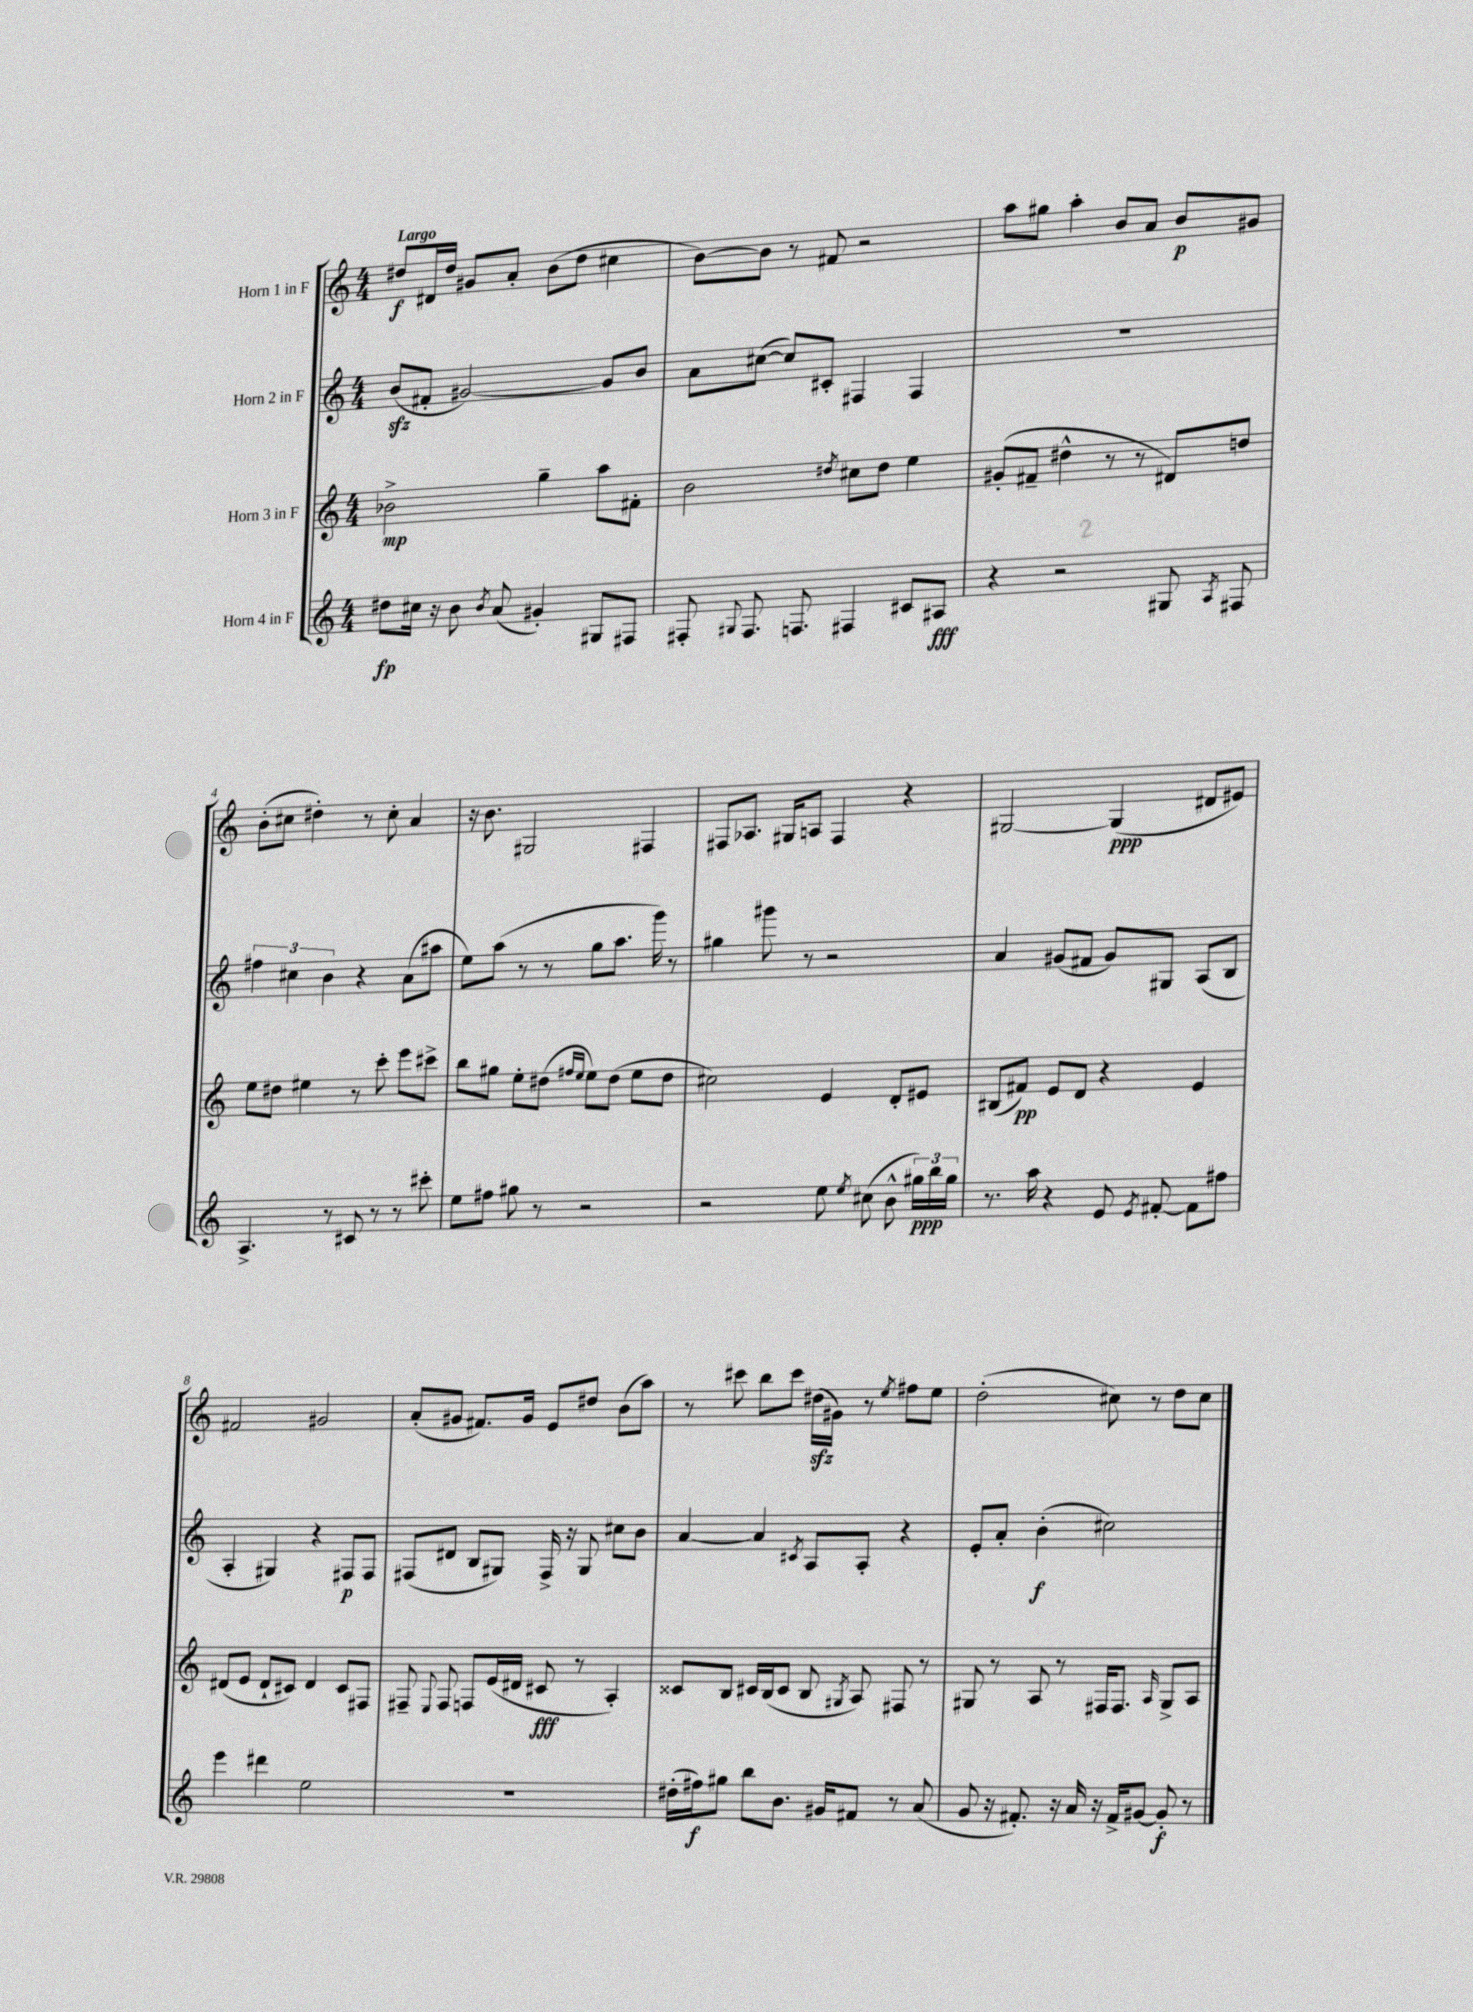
<<
\new StaffGroup <<
\new Staff = "s0" \with { instrumentName = "Horn 1 in F" } {
    \clef treble \key c \major \numericTimeSignature \time 4/4 \tempo "Largo"
    \autoBeamOff dis''8[\f dis'16 dis''16] gis'8[ a'8]-. b'8[( dis''8] cis''4 |
    b'8[~) b'8] r8 fis'8 r2 |
    a''8[ gis''8] a''4-. b'8[ a'8] b'8[\p gis'8] |
    b'8[-.( cis''8] dis''4-.) r8 cis''8-. a'4 |
    r16 b'8. gis2 fis4 |
    fis8[ aes8.] gis16[ a8] fis4 r4 |
    gis2~ gis4\ppp( dis'8[ eis'8]) |
    fis'2 gis'2 |
    a'8[-.( gis'8] fis'8.[) gis'16] e'8[ dis''8] b'8[( a''8]) |
    r8 cis'''8 b''8[ cis'''8] dis''16[\sfz( gis'16]) r8 \acciaccatura { e''8 } fis''8[ e''8] |
    d''2-.( cis''8) r8 d''8[ cis''8] \bar "|." |
}
\new Staff = "s1" \with { instrumentName = "Horn 2 in F" } {
    \clef treble \key c \major \numericTimeSignature \time 4/4
    \autoBeamOff b'8[\sfz( fis'8]-. gis'2~) gis'8[ b'8] |
    a'8[ cis''8]~( cis''8[) cis'8]-. fis4 fis4 |
    R1 |
    \tuplet 3/2 { fis''4 cis''4 b'4 } r4 a'8[( ais''8] |
    e''8[) a''8]( r8 r8 g''8[ a''8.] g'''16) r8 |
    gis''4 gis'''8 r8 r2 |
    a'4 gis'8[( fis'8] gis'8[) gis8] a8[( b8] |
    a4-. gis4) r4 fis8[\p fis8] |
    fis8[( dis'8] b8[ gis8]) fis16-> r16 gis8 cis''8[ b'8] |
    a'4~ a'4 \acciaccatura { cis'8 } a8[ a8]-. r4 |
    e'8[-. a'8]-. b'4-.\f( cis''2) \bar "|." |
}
\new Staff = "s2" \with { instrumentName = "Horn 3 in F" } {
    \clef treble \key c \major \numericTimeSignature \time 4/4
    \autoBeamOff bes'2->\mp g''4-- a''8[ fis'8]-. |
    b'2 \acciaccatura { dis''8 } cis''8[ dis''8] e''4 |
    gis'8[-.( fis'8]-- dis''4-^ r8 r8 dis'8[) d''8] |
    e''8[ dis''8] eis''4 r8 c'''8-. e'''8[ cis'''8]-> |
    b''8[ gis''8] e''8[-. dis''8]( \grace { fis''16[ e''16] } e''8[) dis''8]( e''8[ dis''8] |
    cis''2) e'4 d'8[-. eis'8] |
    bis8[( fis'8]\pp) e'8[ d'8] r4 e'4 |
    dis'8[( e'8] dis'8[-! cis'8]) dis'4 cis'8[ fis8] |
    fis8-- \appoggiatura { e8 } fis8 f8[ e'16( dis'16] cis'8\fff r8 a4-.) |
    cisis'8[ b8] cis'16[ b16( cis'8] b8 \acciaccatura { gis8 } a8) fis8 r8 |
    gis8 r8 a8 r8 fis16[ fis8.] \grace { a16 } gis8[-> a8] \bar "|." |
}
\new Staff = "s3" \with { instrumentName = "Horn 4 in F" } {
    \clef treble \key c \major \numericTimeSignature \time 4/4
    \autoBeamOff dis''8[\fp cis''16] r16 b'8 \acciaccatura { b'8 } a'8( gis'4-.) gis8[ fis8] |
    fis8-. \appoggiatura { gis8 } fis8. f8. fis4 cis'8[ ais8]\fff |
    r4 r2 gis8 \acciaccatura { a8 } fis8 |
    a4.-> r8 cis'8 r8 r8 cis'''8-. |
    e''8[ fis''8] gis''8 r8 r2 |
    r2 e''8 \acciaccatura { e''8 } cis''8( b'8-^ \tuplet 3/2 { gis''16[\ppp) b''16 gis''16] } |
    r8. a''16 r4 e'8 \acciaccatura { e'8 } fis'8~-. fis'8[ fis''8] |
    e'''4 dis'''4 e''2 |
    R1 |
    dis''16[-.( fis''16\f) gis''8] b''8[ b'8.] gis'16[ fis'8] r8 a'8( |
    g'8 r16 fis'8.-.) r16 a'16 r16 fis'16[-> gis'8]~ gis'8-.\f r8 \bar "|." |
}
>>
>>
